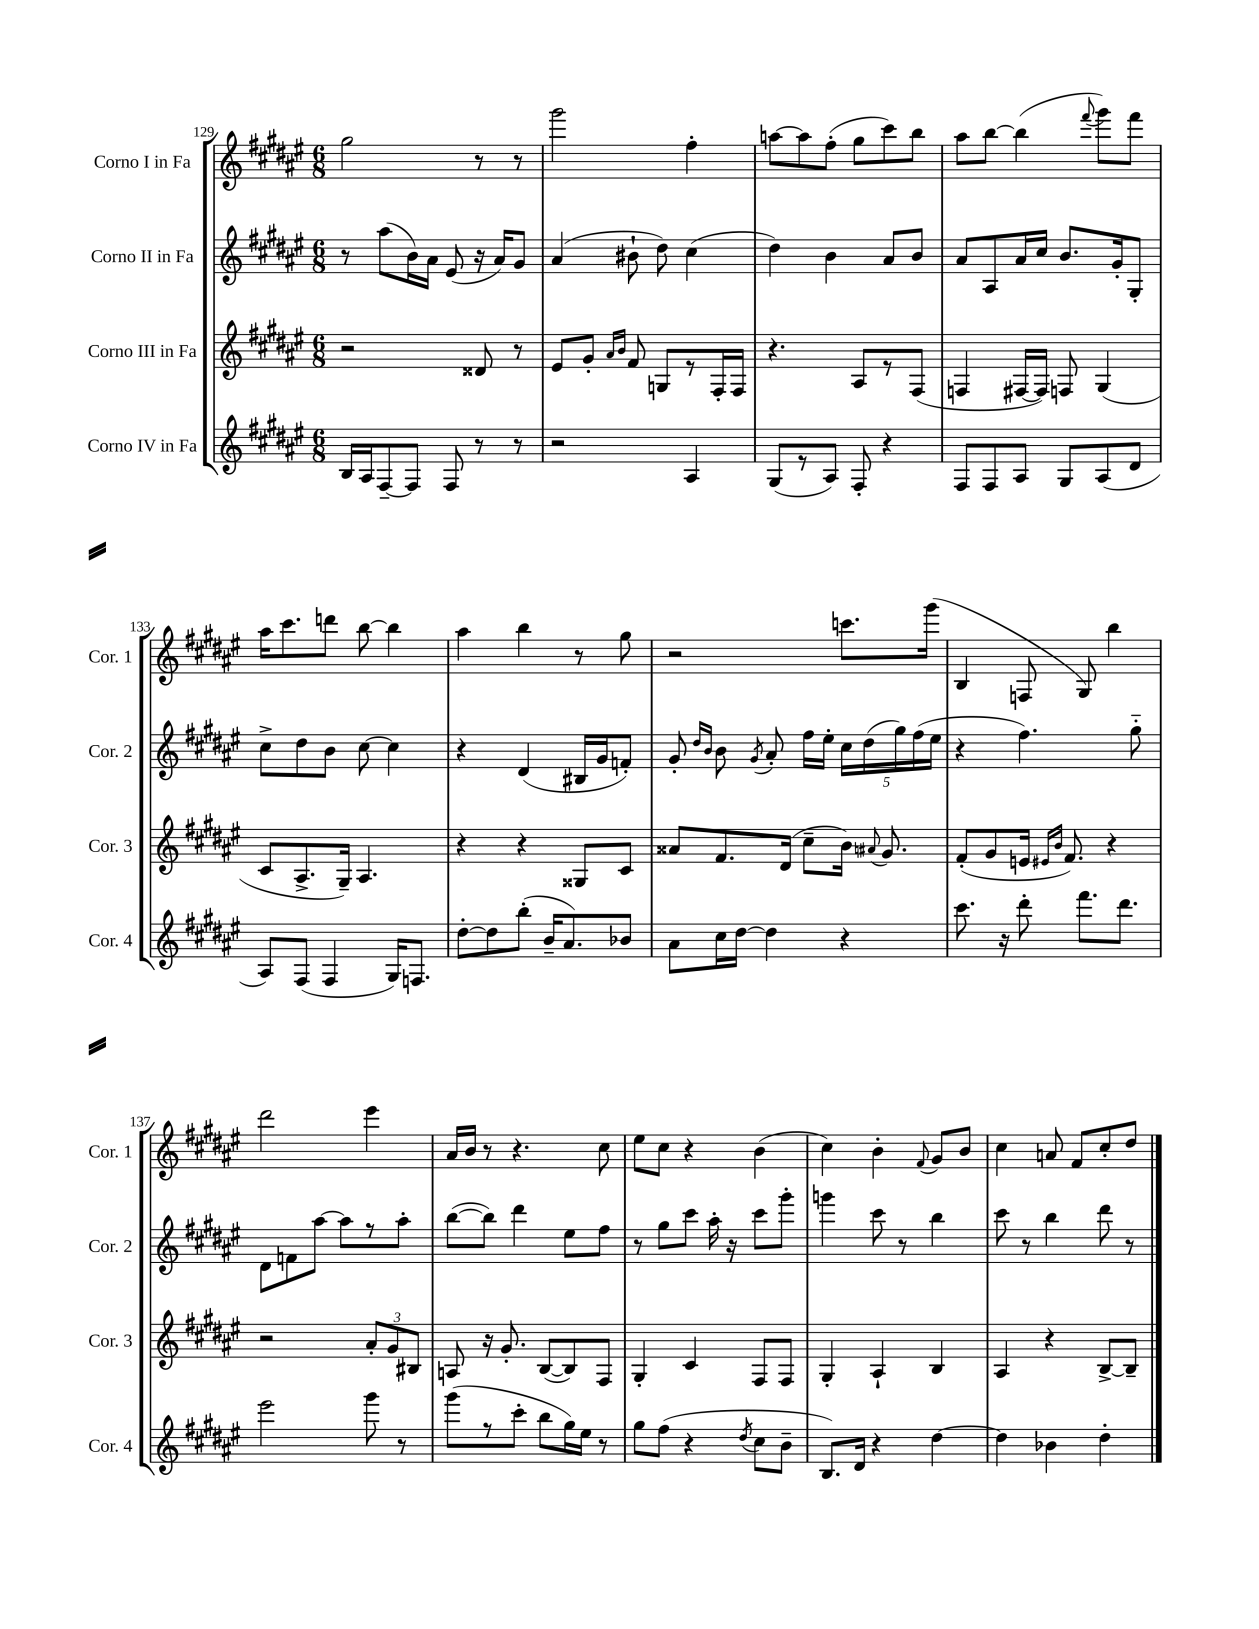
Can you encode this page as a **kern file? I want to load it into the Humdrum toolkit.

**kern	**kern	**kern	**kern
*staff4	*staff3	*staff2	*staff1
*clefG2	*clefG2	*clefG2	*clefG2
*k[f#c#g#d#a#e#]	*k[f#c#g#d#a#e#]	*k[f#c#g#d#a#e#]	*k[f#c#g#d#a#e#]
*M6/8	*M6/8	*M6/8	*M6/8
16B	2r	8r	2gg#
16A#	.	.	.
[8F#~	.	(8aa#	.
8F#]	.	16b)	.
.	.	16a#	.
8F#	.	(8e#	.
8r	8d##	16r	8r
.	.	16a#)	.
8r	8r	8g#	8r
=	=	=	=
2r	8e#	(4a#	2ggg#
.	8g#'	.	.
.	16qqa#	.	.
.	16qqb	.	.
.	8f#	8b#`	.
.	8G	8dd#)	.
4A#	8r	(4cc#	4ff#'
.	16F#'	.	.
.	16F#	.	.
=	=	=	=
(8G#	4.r	4dd#)	[8aa
8r	.	.	8aa]
8A#)	.	4b	(8ff#'
8F#'	8A#	.	8gg#
4r	8r	8a#	8ccc#)
.	(8F#	8b	8bb
=	=	=	=
8F#	4F	8a#	8aa#
8F#	.	8A#	[8bb
8A#	[16F#	16a#	(4bb]
.	16F#])	16cc#	.
8G#	8F	8.b	.
.	.	.	8qqfff#
(8A#	(4G#	.	8ggg#)
.	.	16g#'	.
8d#	.	8G#'	8fff#
=	=	=	=
8A#)	8c#	8cc#^	16aa#
.	.	.	8.ccc#
(8F#	8.A#^	8dd#	.
4F#	.	8b	8ddd
.	16G#~)	.	.
.	4.A#	[8cc#	[8bb
16G#)	.	4cc#]	4bb]
8.F	.	.	.
=	=	=	=
[8dd#'	4r	4r	4aa#
8dd#]	.	.	.
(8bb'	4r	(4d#	4bb
16b~	.	.	.
8.a#)	.	.	.
.	8G##	16B#	8r
.	.	16g#	.
8b-	8c#	8f')	8gg#
=	=	=	=
8a#	8a##	8g#'	2r
.	.	16qqdd#	.
.	.	16qqb	.
16cc#	8.f#	8b	.
[16dd#	.	.	.
.	.	8qg#	.
4dd#]	.	8a#'	.
.	(16d#	.	.
.	8cc#~	16ff#	.
.	.	16ee#'	.
4r	16b)	20cc#	8.ccc
.	.	(20dd#	.
.	8qqa#	.	.
.	8.g#	.	.
.	.	20gg#)	.
.	.	(20ff#	.
.	.	.	(16ggg#
.	.	20ee#	.
=	=	=	=
8.ccc#	(8f#'	4r	4B
.	8g#	.	.
16r	.	.	.
8ddd#'	16e	4.ff#)	8F
.	16qqe#	.	.
.	16qqb	.	.
.	8.f#)	.	.
8.fff#	.	.	8G#)
.	4r	.	4bb
8.ddd#	.	.	.
.	.	8gg#'~	.
=	=	=	=
2eee#	2r	8d#	2ddd#
.	.	8f	.
.	.	[8aa#	.
.	.	8aa#]	.
8ggg#	12a#'	8r	4eee#
.	12g#	.	.
8r	.	8aa#'	.
.	12B#	.	.
=	=	=	=
(8ggg#	8A	([8bb	16a#
.	.	.	16b
8r	16r	8bb])	8r
.	8.g#'	.	.
8ccc#'	.	4ddd#	4.r
8bb	([8B	.	.
16gg#)	8B])	8ee#	.
16ee#	.	.	.
8r	8F#	8ff#	8cc#
=	=	=	=
8gg#	4G#'	8r	8ee#
(8ff#	.	8gg#	8cc#
4r	4c#	8ccc#	4r
.	.	16aa#'	.
.	.	16r	.
8qdd#	.	.	.
8cc#	8F#	8ccc#	(4b
8b~	8F#	8ggg#'	.
=	=	=	=
8.B)	4G#'	4ggg	4cc#)
16d#	.	.	.
4r	4A#`	8ccc#	4b'
.	.	8r	.
.	.	.	8qqf#
[4dd#	4B	4bb	8g#
.	.	.	8b
=	=	=	=
4dd#]	4A#	8ccc#	4cc#
.	.	8r	.
4b-	4r	4bb	8a
.	.	.	8f#
4dd#'	[8B^	8ddd#	8cc#'
.	8B~]	8r	8dd#
==	==	==	==
*-	*-	*-	*-
